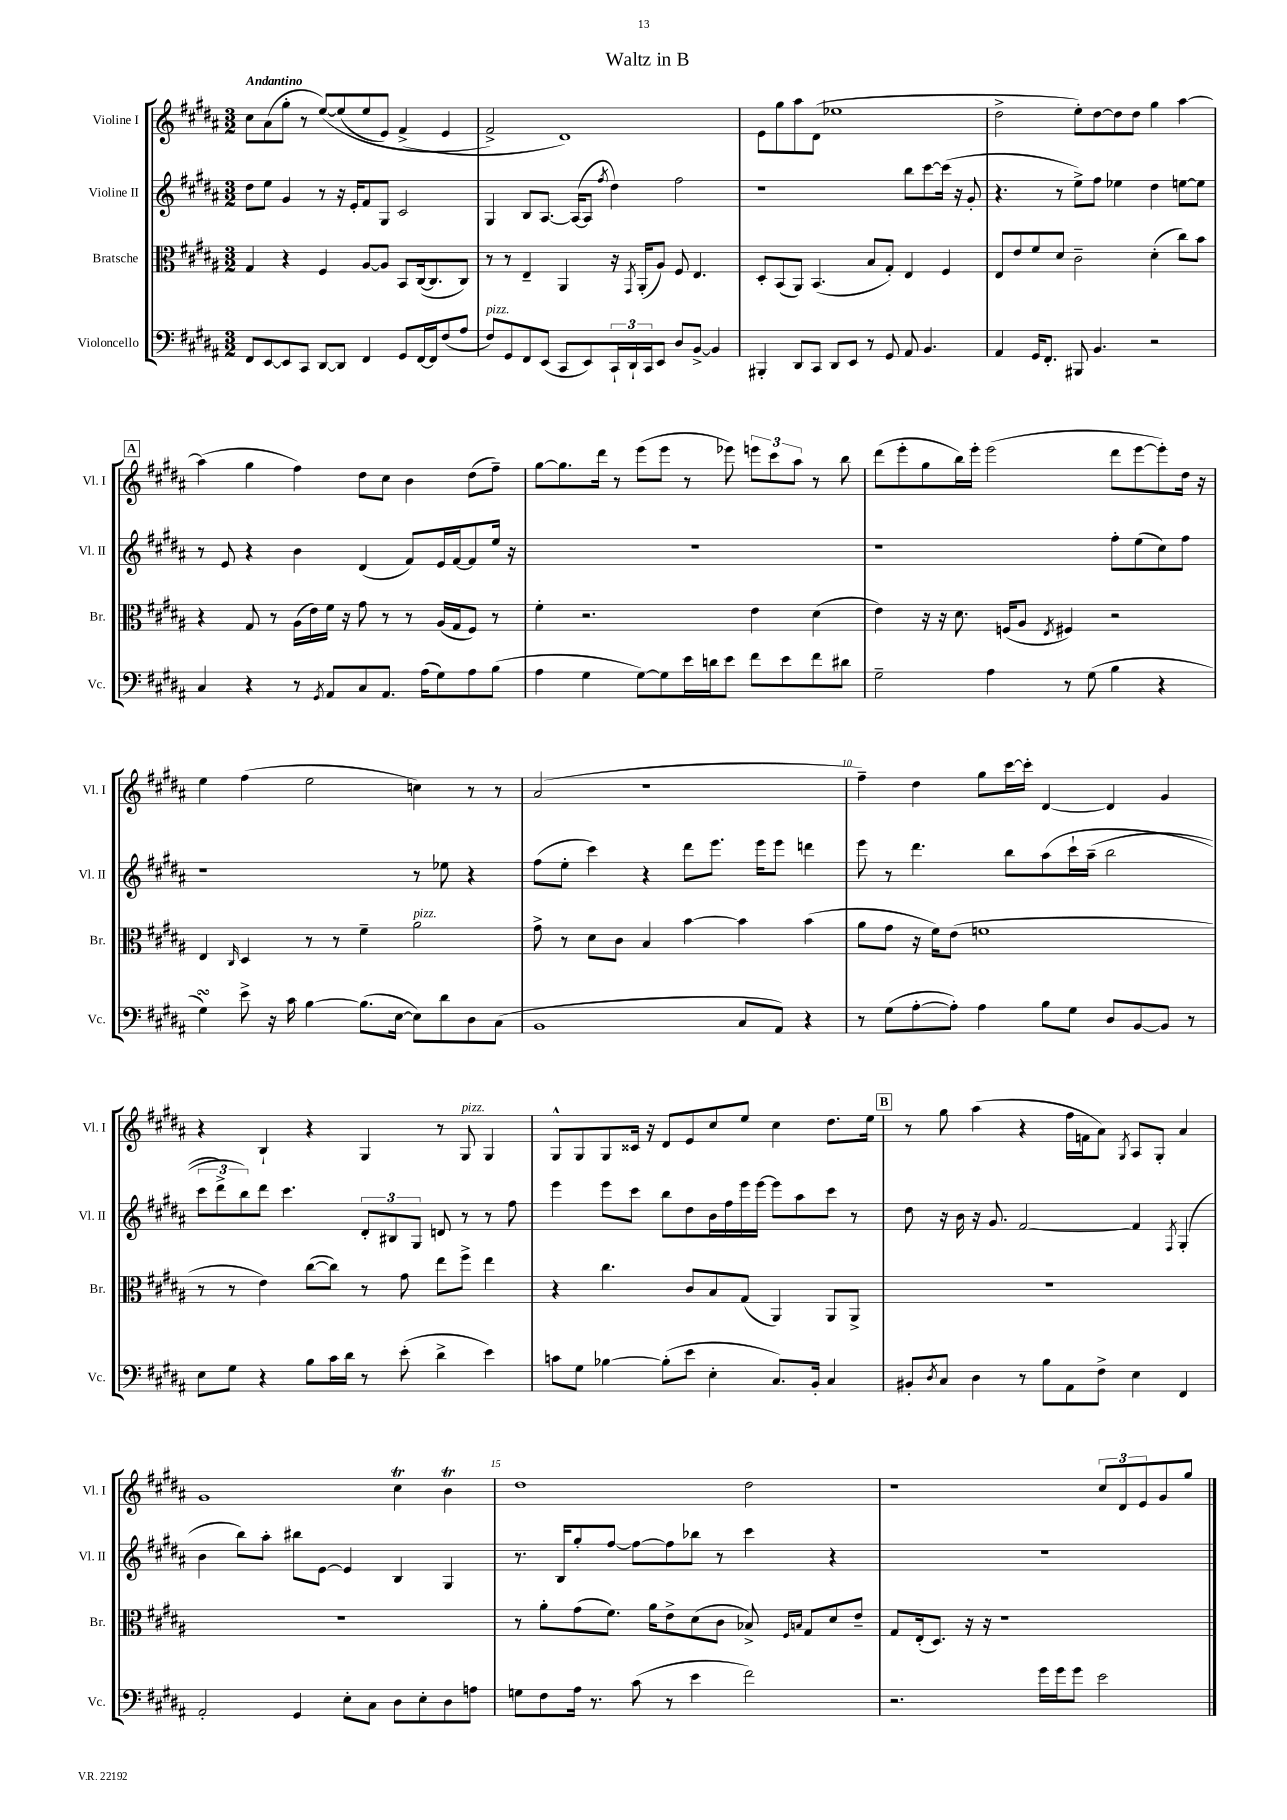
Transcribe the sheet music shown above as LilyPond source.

\header { title = "Waltz in B" }
<<
\new StaffGroup <<
\new Staff = "s0" \with { instrumentName = "Violine I" shortInstrumentName = "Vl. I" } {
    \clef treble \key b \major \numericTimeSignature \time 3/2 \tempo "Andantino"
    cis''8 ais'8( gis''8-. r8 e''8~)\( e''8( e''8 e'8) fis'4->( e'4 |
    fis'2->\) dis'1) |
    e'8 gis''8 ais''8 dis'8( ees''1 |
    dis''2-> e''8-.) dis''8~ dis''8 dis''8 gis''4 ais''4~ |
    \mark \markup { \box "A" } ais''4( gis''4 fis''4) dis''8 cis''8 b'4 dis''8( fis''8--) |
    gis''8~ gis''8. dis'''16 r8 e'''8( e'''8 r8 ees'''8) \tuplet 3/2 { e'''8 cis'''8 ais''8 } r8 b''8 |
    dis'''8( e'''8-. gis''8 b''16) e'''16-. e'''2( dis'''8 e'''8~ e'''8-.) dis''16 r16 |
    e''4 fis''4( e''2 c''4) r8 r8 |
    ais'2( r1 |
    fis''4--) dis''4 gis''8 cis'''16~ cis'''16-. dis'4~ dis'4 gis'4 |
    r4 b4-! r4 gis4 r8 gis8^\markup { \italic "pizz." } gis4 |
    gis8-^ gis8 gis8 cisis'16 r16 dis'8 e'8 cis''8 e''8 cis''4 dis''8. e''16 |
    \mark \markup { \box "B" } r8 gis''8 ais''4( r4 fis''16 f'16 ais'8) \acciaccatura { gis8 } ais8 gis8-. ais'4 |
    gis'1 cis''4\trill b'4\trill |
    dis''1 dis''2 |
    r1 \tuplet 3/2 { cis''8 dis'8 e'8 } gis'8 gis''8 \bar "|." |
}
\new Staff = "s1" \with { instrumentName = "Violine II" shortInstrumentName = "Vl. II" } {
    \clef treble \key b \major \numericTimeSignature \time 3/2
    dis''8 e''8 gis'4 r8 r16 e'16-. fis'8 gis8 cis'2 |
    gis4 b8 ais8.~ ais16~( ais8 \acciaccatura { fis''8 } dis''4) fis''2 |
    r1 b''8 cis'''8~ cis'''16( r16 gis'8-. |
    r4. r8 e''8->) fis''8 ees''4 dis''4 e''8~ e''8 |
    \mark \markup { \box "A" } r8 e'8 r4 b'4 dis'4( fis'8) e'16 fis'16~ fis'8 e''16 r16 |
    R1. |
    r1 fis''8-. e''8( cis''8) fis''8 |
    r1 r8 ees''8 r4 |
    fis''8( e''8-. cis'''4) r4 dis'''8 e'''8. e'''16 e'''8 d'''4 |
    e'''8 r8 dis'''4. b''8 ais''8\( cis'''16-! ais''16--( b''2 |
    \tuplet 3/2 { cis'''8 dis'''8->) b''8\) } dis'''8 cis'''4. \tuplet 3/2 { dis'8-. bis8 gis8 } d'8 r8 r8 fis''8 |
    e'''4 e'''8 cis'''8 b''8 dis''8 b'16 fis''16 e'''16 e'''16~ e'''8 ais''8 cis'''8 r8 |
    \mark \markup { \box "B" } dis''8 r16 b'16 r16 gis'8. fis'2~ fis'4 \acciaccatura { fis8 } gis4-.( |
    b'4 b''8) ais''8-. bis''8 e'8~ e'4 b4 gis4 |
    r8. b16 gis''8-. fis''8~ fis''8~ fis''8 bes''8 r8 cis'''4 r4 |
    R1. \bar "|." |
}
\new Staff = "s2" \with { instrumentName = "Bratsche" shortInstrumentName = "Br." } {
    \clef alto \key b \major \numericTimeSignature \time 3/2
    gis4 r4 fis4 ais8~ ais8 b,8 cis16~( cis8. cis8) |
    r8 r8 e4-- ais,4 r16 \acciaccatura { gis,8 } ais,16-.( ais8) fis8 e4. |
    dis8-. b,8( ais,8) b,4.( b8 gis8-.) e4 fis4 |
    e8 e'8 fis'8 dis'8 cis'2-- dis'4-.( cis''8) b'8 |
    \mark \markup { \box "A" } r4 gis8 r8 ais16( e'16) fis'16 r16 gis'8 r8 r8 ais16( gis16 fis8) r8 |
    fis'4-. r2. e'4 dis'4( |
    e'4) r16 r16 dis'8. f16( ais8 \acciaccatura { e8 } fis4) r2 |
    e4 \grace { cis16 } dis4 r8 r8 fis'4-- ais'2^\markup { \italic "pizz." } |
    gis'8-> r8 dis'8 cis'8 b4 b'4~ b'4 b'4( |
    ais'8 gis'8 r16 fis'16) e'8( f'1 |
    r8 r8 e'4) cis''8~( cis''8) r8 gis'8 e''8 fis''8-> e''4 |
    r4 cis''4. cis'8 b8 gis8( ais,4) ais,8 ais,8-> |
    \mark \markup { \box "B" } R1. |
    R1. |
    r8 ais'8-. gis'8( fis'8.) ais'16 e'8-> dis'8( cis'8 bes8->) \grace { fis16 b16 } gis8 dis'8 e'8-- |
    gis8 e16-.( dis8.) r16 r16 r1 \bar "|." |
}
\new Staff = "s3" \with { instrumentName = "Violoncello" shortInstrumentName = "Vc." } {
    \clef bass \key b \major \numericTimeSignature \time 3/2
    fis,8 e,8~ e,8 cis,8 dis,8~ dis,8 fis,4 gis,8 fis,16~ fis,16 fis8( ais8 |
    fis8^\markup { \italic "pizz." }) gis,8 fis,8 e,8( cis,8 e,8) \tuplet 3/2 { cis,16-! dis,16-! cis,16 } e,8 dis8 b,8~-> b,4 |
    bis,,4-. dis,8 cis,8 dis,8 e,8 r8 gis,8 ais,8 b,4. |
    ais,4 gis,16 fis,8.-. bis,,8 b,4. r2 |
    \mark \markup { \box "A" } cis4 r4 r8 \acciaccatura { gis,8 } ais,8 cis8 ais,8. ais16( gis8) ais8 b8( |
    ais4 gis4 gis8~) gis8 e'16 d'16 e'8 fis'8 e'8 fis'8 dis'8 |
    gis2-- ais4 r8 gis8( b4 r4 |
    gis4\turn) e'8-> r16 cis'16 b4~ b8.( e16~ e8) dis'8 dis8 cis8( |
    b,1 cis8 ais,8) r4 |
    r8 gis8( ais8~-. ais8-.) ais4 b8 gis8 dis8 b,8~ b,8 r8 |
    e8 gis8 r4 b8 cis'16 dis'16 r8 e'8-.( dis'4-> e'4) |
    c'8 gis8 bes4~ bes8-.( e'8 e4-. cis8.) b,16-. cis4 |
    \mark \markup { \box "B" } bis,8-. \acciaccatura { dis8 } cis8 dis4 r8 b8 ais,8 fis8-> e4 fis,4 |
    ais,2-. gis,4 e8-. cis8 dis8 e8-. dis8 a8 |
    g8 fis8 ais16 r8. cis'8( r8 e'4 fis'2) |
    r2. gis'16 gis'16 gis'8 e'2 \bar "|." |
}
>>
>>
\layout { \context { \Score \override BarNumber.break-visibility = ##(#f #t #t) barNumberVisibility = #(every-nth-bar-number-visible 5) } }
